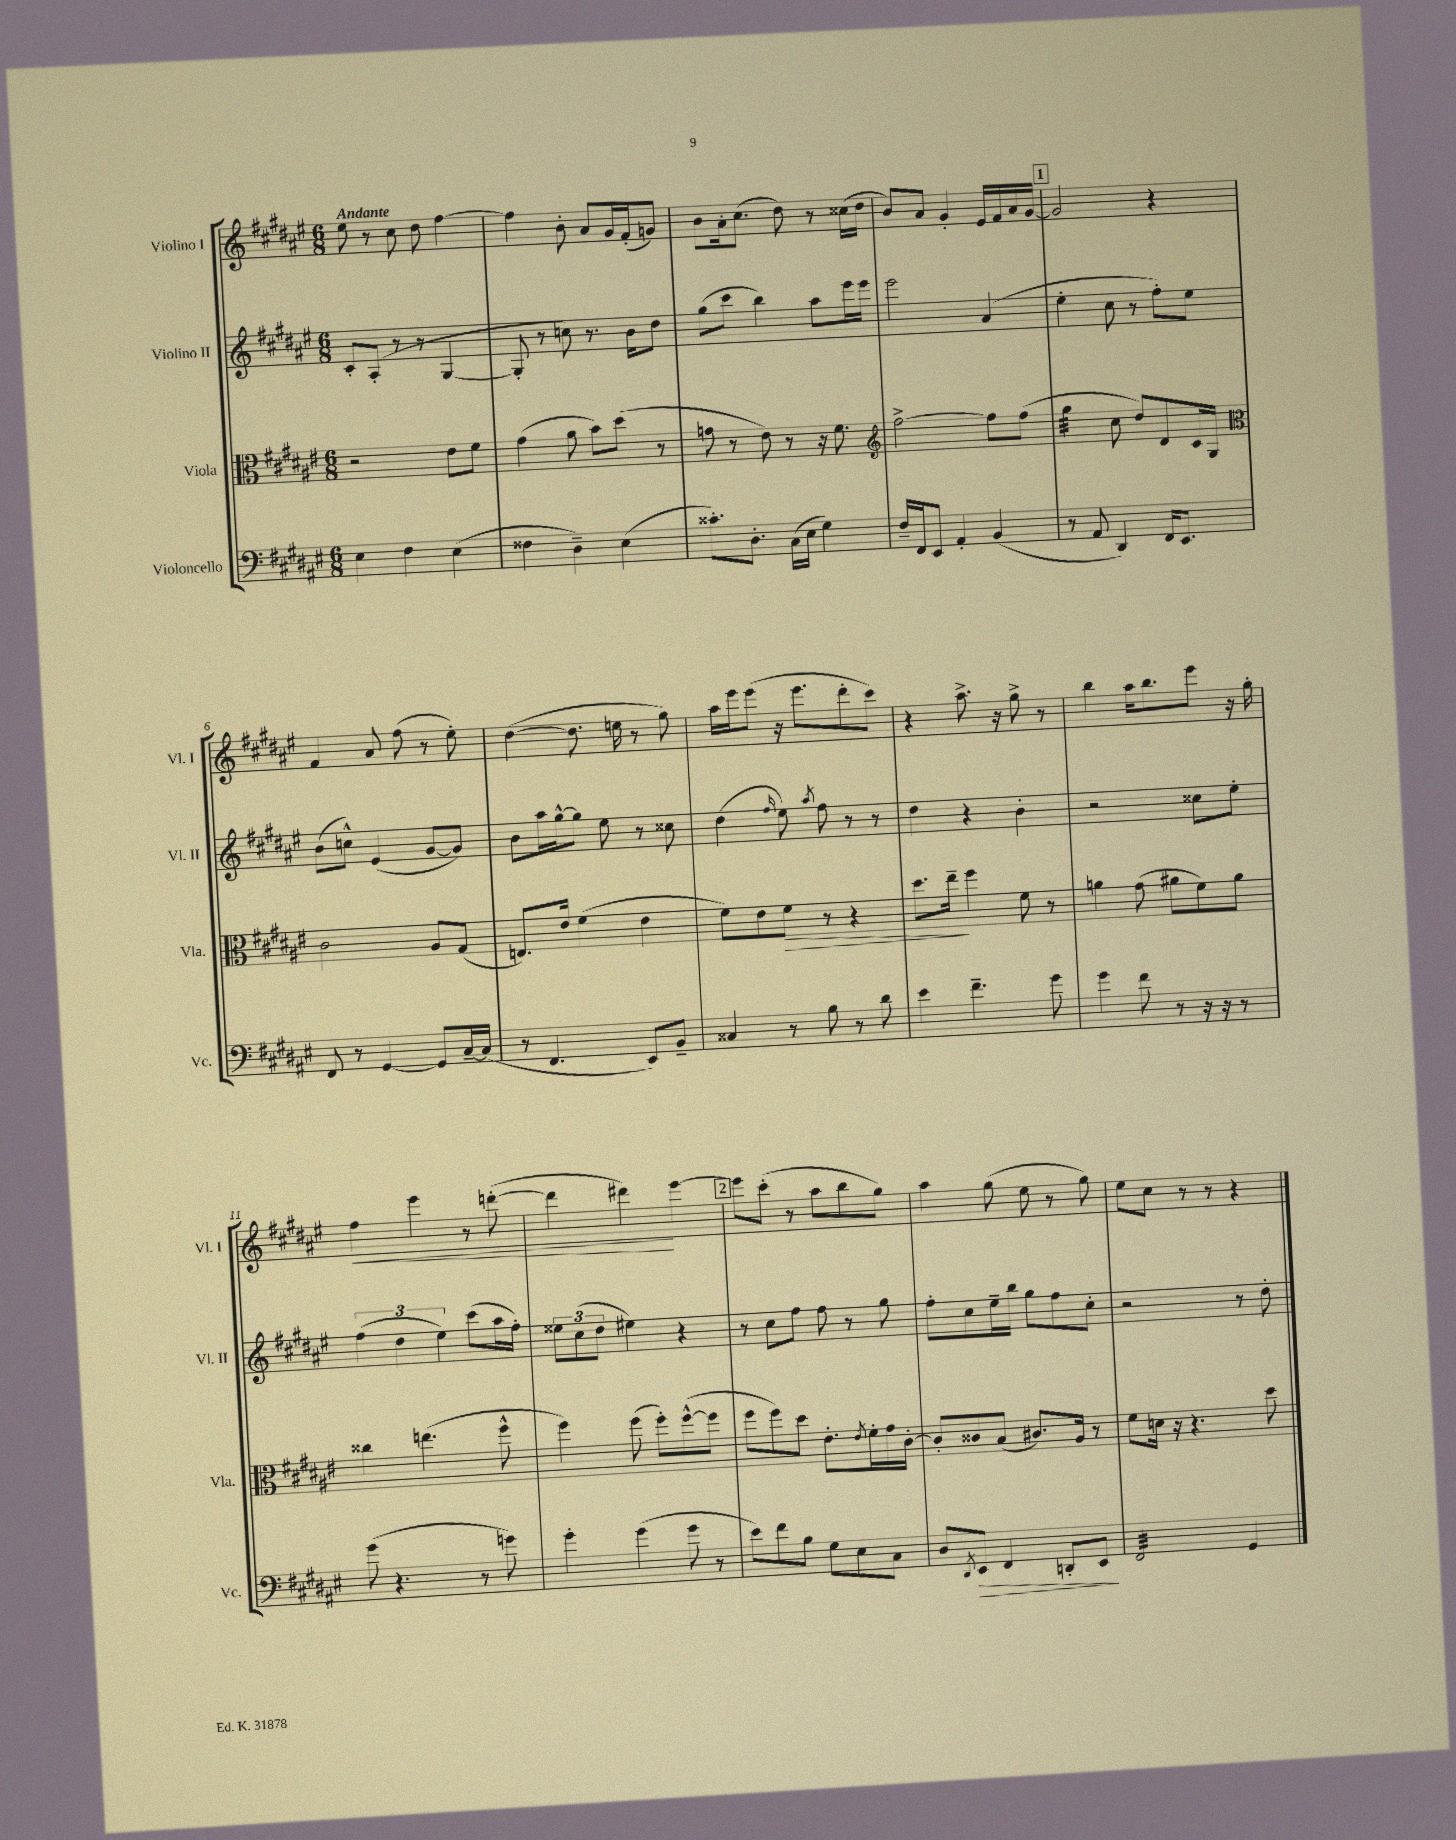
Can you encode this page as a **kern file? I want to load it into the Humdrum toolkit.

**kern	**kern	**kern	**kern
*staff4	*staff3	*staff2	*staff1
*clefF4	*clefC3	*clefG2	*clefG2
*k[f#c#g#d#a#e#]	*k[f#c#g#d#a#e#]	*k[f#c#g#d#a#e#]	*k[f#c#g#d#a#e#]
*M6/8	*M6/8	*M6/8	*M6/8
4E#\	2r	8c#'/L	8ee#\
.	.	(8A#'/J	8r
4F#\	.	8r	8cc#\
.	.	8r	8dd#\
(4E#\	8e#\L	[4G#/	[4ff#\
.	8f#\J	.	.
=	=	=	=
4F##\	(4g#\	8G#'/]	4ff#\]
.	.	8r	.
4D#~\)	8a#\	8cc\)	8b'\
.	8b\L)	8.r	8a#/L
(4E#\	(8dd#\J	.	16g#/L
.	.	16b\LK	(16f#'/J
.	8r	8dd#\J	8g/J)
=	=	=	=
8.c##'\L)	8g\	(8gg#\L	8b\L
.	8r	8ccc#\J	16a#'\k
8.D#'\J	.	.	(8.cc#\J
.	8e#\)	4bb\)	.
(16C#\LL	8r	.	8dd#\)
16E#\JJ	.	.	.
4G#\)	16r	8aa#\L	8r
.	8.f#\	.	.
.	.	16eee#\L	(16cc##\LL
.	.	16eee#\JJ	16dd#\JJ
=	=	=	=
*	*clefG2	*	*
16F#~/LL	[2ff#^\	2eee#\	8b/L)
16FF#/J	.	.	.
8EE#/J	.	.	8a#/J
4AA#'/	.	.	4g#'/
(4BB/	8ff#\]L	(4a#/	16e#/LL
.	.	.	16f#/
.	(8ff#\J	.	16a#/
.	.	.	[16g#/JJ
=	=	=	=
8r	4gg#\	4ee#'\	2g#/]
8AA#/	.	.	.
4DD#/)	8cc#\	8cc#\	.
.	8dd#/L)	8r	.
16FF#/LK	8d#/	8ff#'\L)	4r
8.EE#/J	.	.	.
.	16c#/L	8ee#\J	.
.	16G#/JJ	.	.
=	=	=	=
*	*clefC3	*	*
8FF#/	2c#\	(8b\L	4f#/
8r	.	8cc^^\J)	.
[4GG#/	.	(4e#/	8a#/
.	.	.	(8ff#\
8GG#/]L	8A#/L	[8g#/L	8r
[16C#~/L	(8G#/J	8g#/]J)	8ee#'\)
(16C#/]JJ	.	.	.
=	=	=	=
8r	8.E/L)	8b\L	([4dd#\
4.FF#/	.	16aa#\L	.
.	16e#/Jk	[16gg#^^\J	.
.	(4f#\	8gg#\]J	8.dd#\]
.	.	8ee#\	.
.	.	.	16ee\
8EE#/L)	4e#\	8r	8r
8BB~/J	.	8cc##\	8gg#\)
=	=	=	=
4C##/	8f#\L)	(4dd#\	16aa#\LL
.	.	.	16eee#\J
.	8e#\	.	(8eee#\J
.	.	16qqff#/	.
8r	8f#\J	8ee#\)	16r
.	.	.	8.eee#\L
.	.	8qaa#/	.
8B\	8r	8ff#\	.
8r	4r	8r	8ddd#'\
8d#\	.	8r	8ccc#\J)
=	=	=	=
4e#\	8.dd#\L	4dd#\	4r
.	16ee#~\Jk	.	.
4.f#~\	4ff#\	4r	8.aa#^\
.	.	.	16r
.	8f#\	4b'\	8gg#^\
8g#\	8r	.	8r
=	=	=	=
4g#\	4a\	2r	4bb\
8f#\	(8g#\	.	16aa#\LK
.	.	.	8.bb\
8r	8a#\L	.	.
16r	8f#\)	8cc##\L	8eee#\J
16r	.	.	.
8r	8a#\J	8ee#'\J	16r
.	.	.	16gg#'\
=	=	=	=
(8g#\	4cc##\	(6ff#\	4ff#\
4.r	.	.	.
.	.	6dd#\	.
.	(4.ee\	.	4eee#\
.	.	6ee#\)	.
8r	.	(8ccc#\L	8r
8g\)	8ff#^^\	16aa#\L	([8ddd'\
.	.	16ff#'\JJ)	.
=	=	=	=
4g#'\	4ff#\)	12ee##\L	4ddd\]
.	.	(12cc#\	.
.	.	12dd#\J	.
(4g#\	(8ff#\	4ee#\)	4ddd#\)
.	8ff#'\L)	.	.
8g#\	([8ff#^^\	4r	[4eee#\
8r	8ff#\]J	.	.
=	=	=	=
8e#\L)	8ff#\L	8r	8eee#\]L
8f#\	8ff#\)	8cc#\L	(8ccc#'\J
8B\J	8dd#\J	8ff#\J	8r
8G#\L	8.e#'\L	8ff#\	8aa#\L
8E#\	.	8r	8bb\
.	8qe#/	.	.
.	16f#'\L	.	.
8C#\J	16g#\	8gg#\	8gg#\J)
.	[16c#'\JJ	.	.
=	=	=	=
8D#/L	8c#'/]L	8ff#'\L	4aa#\
8qDD#/	.	.	.
8EE#/J	8c##/	8cc#\	.
4FF#/	(8B/J	16ee#~\L	(8gg#\
.	.	16bb\JJ	.
.	8.c#/L)	8gg#\L	8ee#\
8DD'/L	.	8ff#\	8r
.	16A#/Jk	.	.
8EE#/J	8r	8cc#'\J	8gg#\)
=	=	=	=
2FF#/	8f#\L	2r	8ee#\L
.	16d\Jk	.	8cc#\J
.	16r	.	.
.	4.r	.	8r
.	.	.	8r
4GG#/	.	8r	4r
.	8dd#\	8dd#'\	.
==	==	==	==
*-	*-	*-	*-
